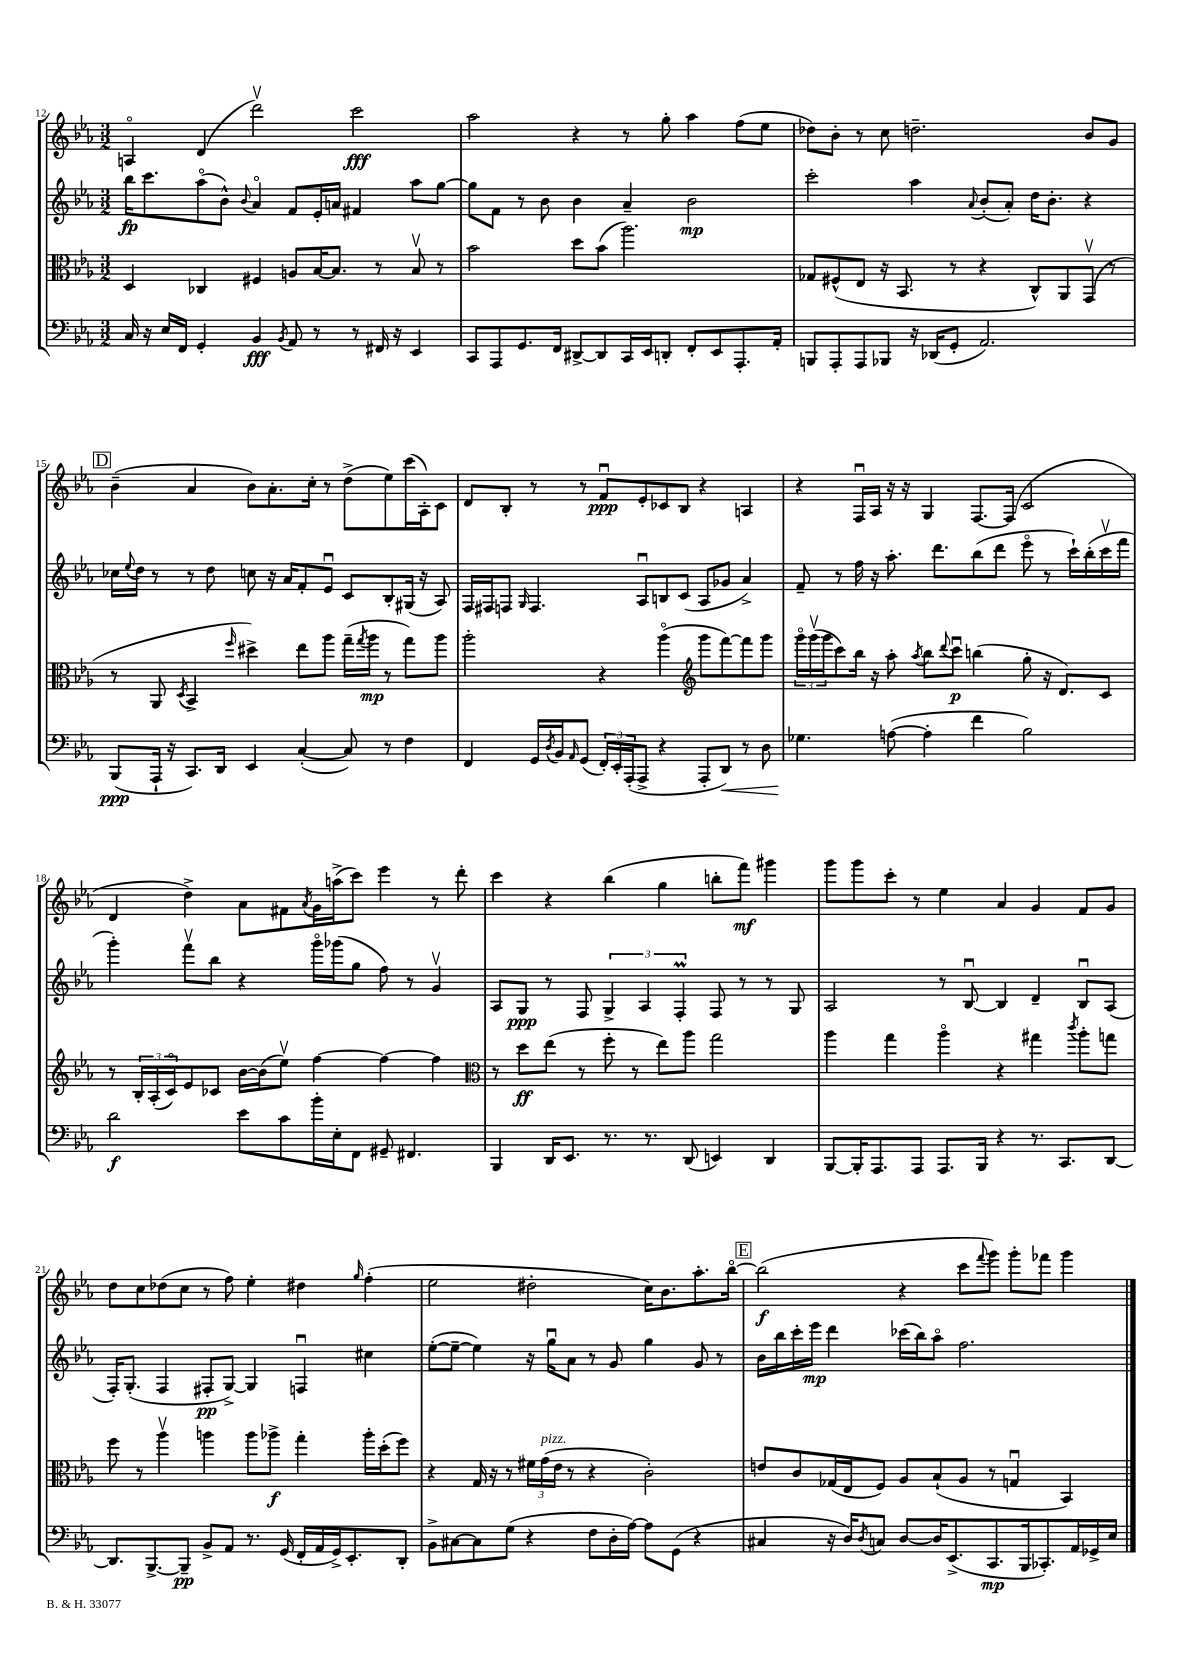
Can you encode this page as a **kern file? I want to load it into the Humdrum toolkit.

**kern	**kern	**kern	**kern
*staff4	*staff3	*staff2	*staff1
*clefF4	*clefC3	*clefG2	*clefG2
*k[b-e-a-]	*k[b-e-a-]	*k[b-e-a-]	*k[b-e-a-]
*M3/2	*M3/2	*M3/2	*M3/2
16C	4D	16bb-	4Ao
16r	.	8.ccc	.
16E-	.	.	.
16FF	.	.	.
4GG'	4C-	(8aa-o	(4d
.	.	8b-^^)	.
.	.	8qqb-	.
4BB-	4F#	4a-o	2dddv)
8qBB-	.	.	.
8AA-	8A	8f	.
8r	[16B-	16e-'	.
.	8.B-]	16a	.
8r	.	4f#	2ccc
16FF#	8r	.	.
16r	.	.	.
4EE-	8B-v	8aa-	.
.	8r	[8gg	.
=	=	=	=
8CC	2b-	8gg]	2aa-
8AAA-	.	8f	.
8.GG	.	8r	.
.	.	8b-	.
16FF	.	.	.
[8DD#^	8dd	4b-	4r
8DD#]	(8b-	.	.
16CC	2.aa-)	4a-~	8r
16EE-	.	.	.
8DD'	.	.	8gg'
8FF'	.	2b-	4aa-
8EE-	.	.	.
8.AAA-'	.	.	(8ff
.	.	.	8ee-
16AA-'	.	.	.
=	=	=	=
8BBB	8G-	2ccc'	8dd-)
8AAA-'	(8F#^^	.	8b-'
8AAA-	8E-	.	8r
8BBB-	16r	.	8cc
.	8.BB-	.	.
16r	.	4aa-	2.dd~
(16DD-	.	.	.
8GG'	8r	.	.
.	.	8qqa-	.
2.AA-)	4r	(8b-'	.
.	.	8a-')	.
.	8C^^)	16dd	.
.	.	8.b-'	.
.	8AA-	.	.
.	(8GGv	4r	8b-
.	8r	.	8g
=	=	=	=
(8BBB-	8r	16cc-	(4b-~
.	.	8qqee-	.
.	.	16dd	.
16AAA-`	8AA-	8r	.
16r	.	.	.
.	8qD	.	.
8.CC)	4BB-^	8r	4a-
.	.	8dd	.
16DD	.	.	.
.	16qqff	.	.
4EE-	4dd#^)	8cc	8b-)
.	.	16r	8.a-'
.	.	16a-	.
([4C'	8ee-	8f'	.
.	.	.	16cc'
.	8aa-	8e-u	8r
8C])	(16gg~	8c	(8dd^
.	8qgg	.	.
.	16aa-	.	.
8r	8r	8B-'	8ee-)
4F	8gg)	(16G#	(16ccc
.	.	16r	16A-')
.	8aa-	8A-)	8c
=	=	=	=
4FF	2aa-'	16F	8d
.	.	16F#	.
.	.	8F	8B-'
.	.	16qqG	.
16GG	.	4.F	8r
8qD	.	.	.
16BB-	.	.	.
16qqAA-	.	.	.
(8GG	.	.	8r
24FF')	4r	.	8fu
24EE-'	.	.	.
(24AAA-'	.	.	.
8AAA-^	.	8A-u	8e-'
4r	(4aa-o	8B	8c-
.	.	(8c	8B-
*	*clefG2	*	*
8AAA-'	8ggg	8A-	4r
8DD)	[8fff)	8g-	.
8r	8fff]	4a-^)	4A
8D	8ggg	.	.
=	=	=	=
4.G-	24gggo	8f~	4r
.	(24gggv	.	.
.	24ggg	.	.
.	8ccc)	8r	.
.	16bb-	16ff	16Fu
.	16r	16r	16A-
([8A	8aa-'	8.aa-'	16r
.	.	.	16r
.	8qaa-	.	.
4A']	8bb-	.	4G
.	.	8.ddd	.
.	8qqddd	.	.
.	8cccu	.	.
4f	(4bb	(8bb-	[8.F
.	.	8ddd	.
.	.	.	(16F]
2B-)	8gg'	8eee-o	2c
.	16r	8r	.
.	8.d)	.	.
.	.	16ccc`)	.
.	.	(16bb-'	.
.	8c	16cccv	.
.	.	16fff	.
=	=	=	=
2d	8r	4ggg')	4d
.	24B-'	.	.
.	(24A-'	.	.
.	24co)	.	.
.	8e-	8fffv	4dd^)
.	8c-	8bb-	.
8e-	[16b-	4r	8a-
.	(16b-]	.	.
8c	8ee-v)	.	8f#
.	.	.	8qa-
16b-'	[4ff	16gggo	16g
16E-'	.	(16ggg-	(16aa^
8FF	.	8gg	8ccc)
8GG#~	4ff_	8ff)	4eee-
4.FF#	.	8r	.
.	4ff]	4gv	8r
.	.	.	8ddd'
=	=	=	=
*	*clefC3	*	*
4BBB-	8r	8A-	4ccc
.	8dd	8G	.
16DD	(8ee-	8r	4r
8.EE-	.	.	.
.	8r	8F	.
8.r	8ff'	6G^	(4bb-
.	8r	.	.
.	.	6A-	.
8.r	.	.	.
.	8ee-)	.	4gg
.	.	6F'	.
(8DD	8aa-	.	.
4EE)	2gg	8F	8bb'
.	.	8r	8fff)
4DD	.	8r	4ggg#
.	.	8G	.
=	=	=	=
[8BBB-	4aa-	2A-	8ggg
16BBB-']	.	.	8ggg
8.AAA-	.	.	.
.	4gg	.	8ccc'
8AAA-	.	.	8r
8.AAA-	4aa-o	8r	4ee-
.	.	[8B-u	.
16BBB-	.	.	.
4r	4r	4B-]	4a-
8.r	4gg#	4d~	4g
8.CC	.	.	.
.	8qccc	.	.
.	8aa-'	8B-u	8f
[8DD	8gg	(8A-	8g
=	=	=	=
8.DD]	8ff	16F')	8dd
.	.	(8.G'	.
.	8r	.	8cc
[8.BBB-^	.	.	.
.	4aa-v	4F	(8dd-
8BBB-~]	.	.	8cc
8BB-^	4aa	8F#'	8r
8AA-	.	[8G^)	8ff)
8.r	8aa	4G]	4ee-'
.	8aa-^	.	.
(16GG	.	.	.
16FF'	4gg'	4Fu	4dd#
16AA-	.	.	.
16GG^)	.	.	.
8.EE-'	.	.	.
.	.	.	16qqgg
.	16aa-'	4cc#	(4ff'
.	(16dd'	.	.
8DD'	8ff)	.	.
=	=	=	=
8BB-^	4r	([8ee-'	2ee-
[8C#	.	8ee-~_	.
8C#]	16G	4ee-])	.
.	16r	.	.
(8G	8r	.	.
4r	24f#	16r	2dd#'
.	(24g	.	.
.	.	16ggu	.
.	24e-	.	.
.	8r	8a-	.
8F	4r	8r	.
16D'	.	8g	.
[16A-)	.	.	.
8A-]	2c')	4gg	16cc)
.	.	.	8.b-
(8GG	.	.	.
4r	.	8g	8.aa-'
.	.	8r	.
.	.	.	[16bb-o
=	=	=	=
4C#	8e	16b-	(2bb-]
.	.	16bb-	.
.	8c	16ccc'	.
.	.	16eee-	.
16r	(16G-	4ddd	.
16D)	16E-	.	.
8qD	.	.	.
8C	8F)	.	.
[8D	8A-	(16ccc-	4r
.	.	16bb-)	.
16D]	(8B-`	8aa-o	.
(8.EE-^	.	.	.
.	8A-	2.ff	8ccc
.	.	.	8qqfff
8.CC	8r	.	8ggg)
.	4Gu	.	8ggg'
16BBB-	.	.	.
8.CC-')	.	.	8fff-
.	4BB-)	.	4ggg
16AA-	.	.	.
16GG-^	.	.	.
16E-	.	.	.
==	==	==	==
*-	*-	*-	*-
